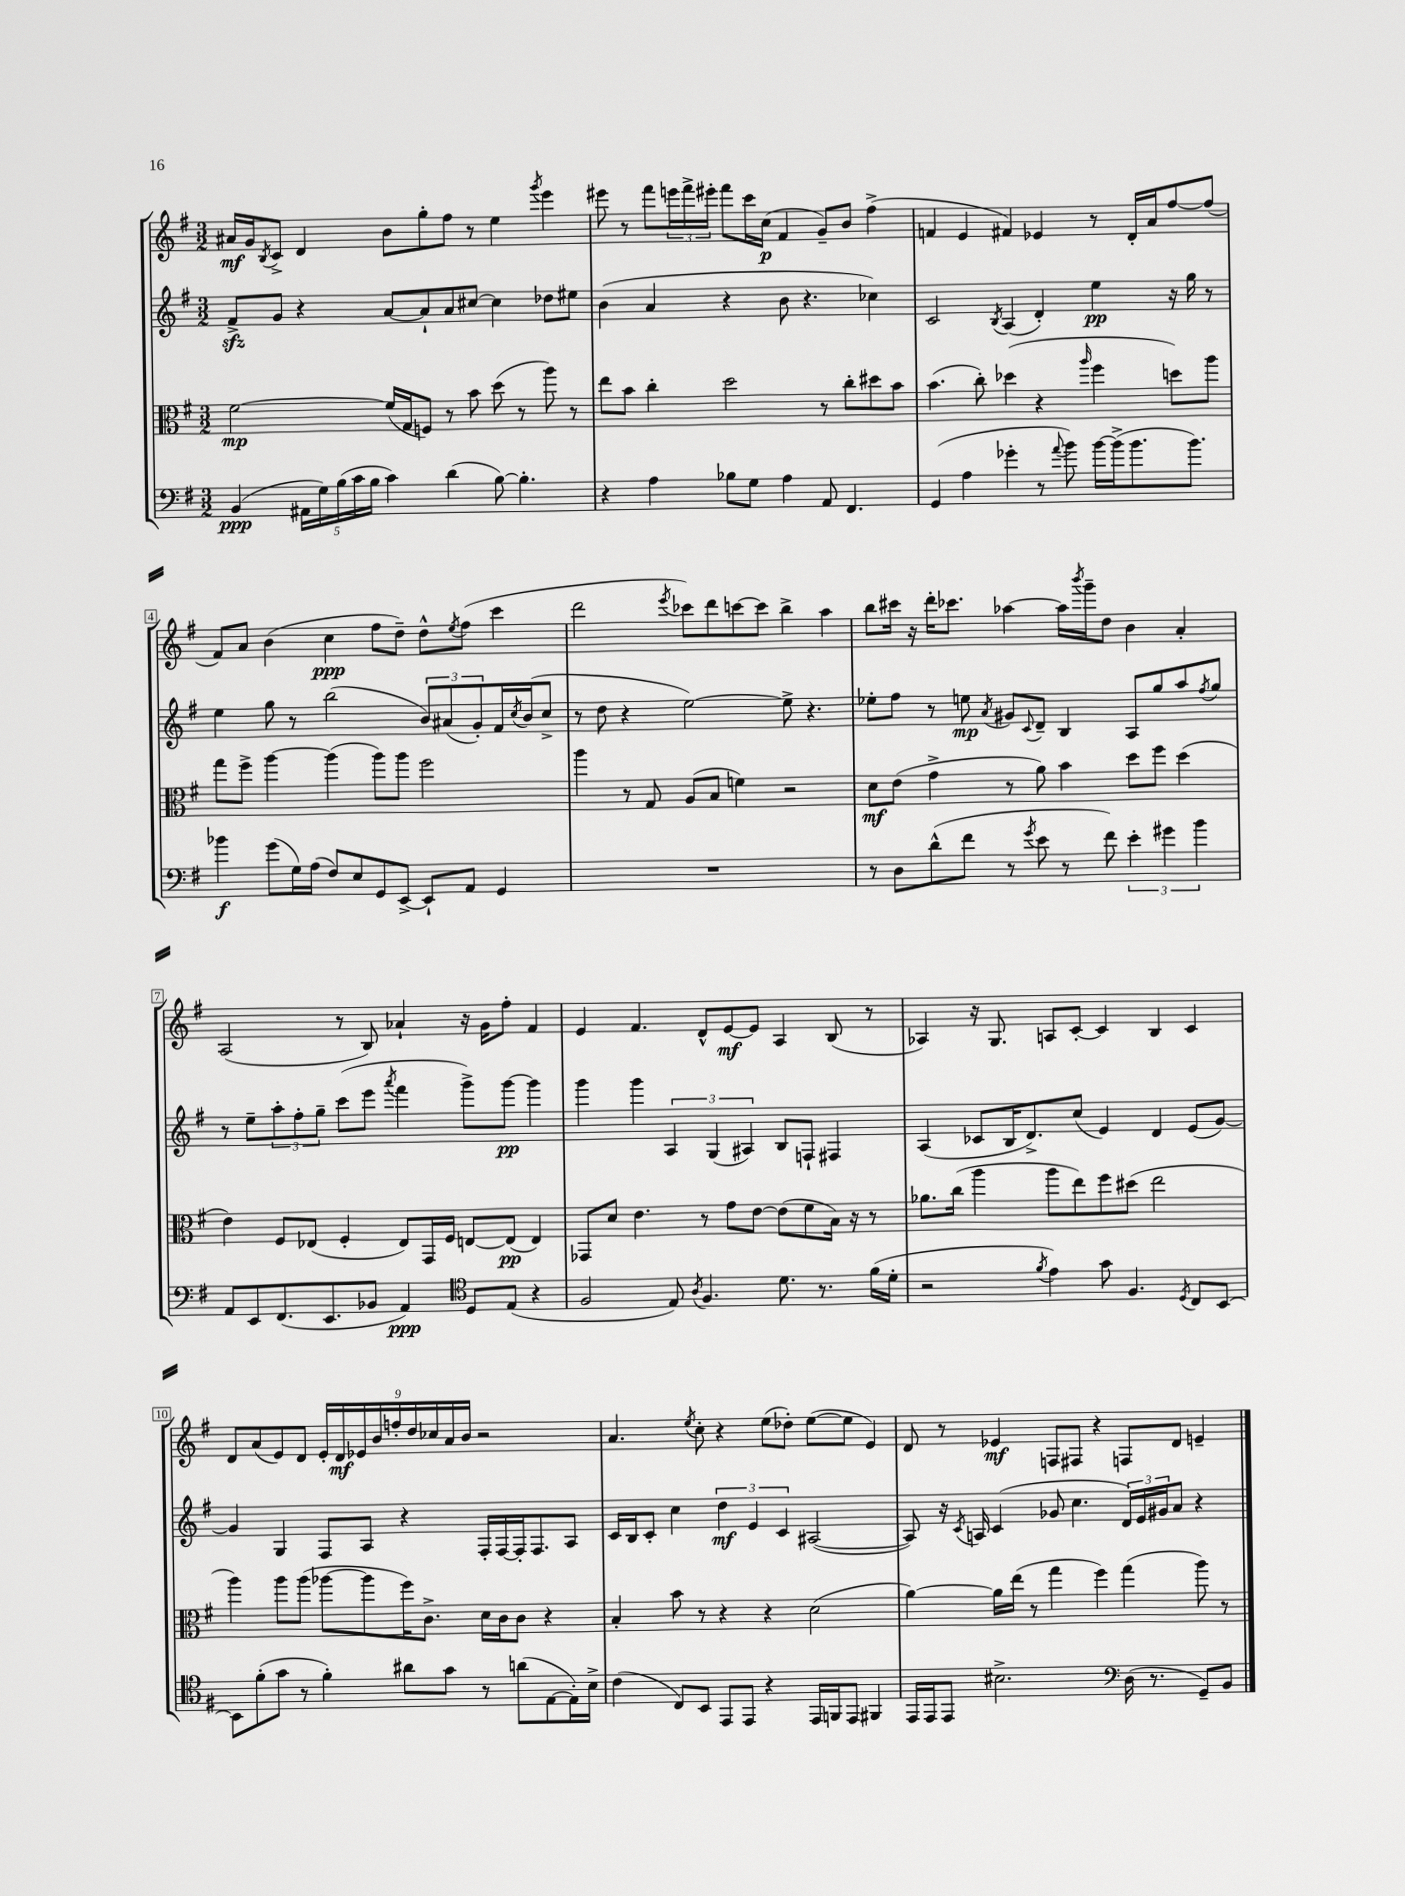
<<
\new StaffGroup <<
\new Staff = "s0" {
    \clef treble \key g \major \numericTimeSignature \time 3/2
    ais'16\mf g'16 \acciaccatura { b8 } c'8-> d'4 b'8 g''8-. fis''8 r8 e''4 \acciaccatura { g'''8 } e'''4 |
    eis'''8 r8 fis'''8 \tuplet 3/2 { e'''16 fis'''16-> eis'''16-. } fis'''8 c'''16 c''16\p( fis'4 g'8--) b'8 fis''4->( |
    f'4 e'4 fis'4) ees'4 r8 d'16-. a'16 fis''8~ fis''8( |
    fis'8) a'8 b'4( c''4\ppp fis''8 d''8--) d''8-^ \acciaccatura { e''8 } fis''8( c'''4 |
    d'''2 \acciaccatura { e'''8 } ces'''8) d'''8 c'''8~ c'''8 b''4-> a''4 |
    b''8 cis'''16 r16 d'''16-. ces'''8. aes''4~ aes''16 \acciaccatura { b'''8 } g'''16-- d''8 b'4 a'4-. |
    a2( r8 b8) aes'4-! r16 g'16 fis''8-. fis'4 |
    e'4 fis'4. d'8-^ e'8~\mf e'8 a4 b8( r8 |
    aes4) r16 g8. a8 c'8~-. c'4 b4 c'4 |
    d'8 a'8( e'8) d'8 \tuplet 9/8 { e'16-. d'16\mf ees'16 b'16 f''16-. d''16 ces''16 a'16 b'16 } r2 |
    a'4. \acciaccatura { e''8 } c''8-. r4 e''8( des''8-.) e''8~( e''8 e'4) |
    d'8 r8 ees'4\mf f8 fis8 r4 f8 d'8 e'4-- \bar "|." |
}
\new Staff = "s1" {
    \clef treble \key g \major \numericTimeSignature \time 3/2
    fis'8->\sfz g'8 r4 a'8~ a'8-! a'8 cis''8~ cis''4 des''8 eis''8 |
    b'4( a'4 r4 b'8 r4. ces''4) |
    c'2 \acciaccatura { b8 } a4( d'4-.) e''4\pp r16 g''16 r8 |
    e''4 g''8 r8 b''2( \tuplet 3/2 { b'8) ais'8( g'8-.) } fis'16 \acciaccatura { c''8 } b'16( c''8-> |
    r8 d''8 r4 e''2~) e''8-> r4. |
    ees''8-. fis''8 r8 e''8\mp \acciaccatura { a'8 } gis'8 \appoggiatura { c'8 } d'8-- b4 a8 g''8 a''8 \acciaccatura { fis''8 } g''8 |
    r8 e''8-- \tuplet 3/2 { a''8-. fis''8-. g''8-- } c'''8( e'''8 \acciaccatura { a'''8 } fis'''4 g'''8->) g'''8~\pp g'''4 |
    g'''4 g'''4 \tuplet 3/2 { a4 g4( ais4) } b8 f8-! fis4 |
    a4( ces'8 b16 d'8.->) c''8( e'4) d'4 e'8( g'8~) |
    g'4 g4 fis8 a8 r4 fis16-. fis16~ fis16-. fis8. a8 |
    c'16 b16 c'8-. c''4 \tuplet 3/2 { d''4\mf e'4 c'4 } ais2~( |
    ais8) r16 \acciaccatura { c'8 } a16 c'4( ges'8 c''4. \tuplet 3/2 { d'16) e'16 gis'16 } a'8 r4 \bar "|." |
}
\new Staff = "s2" {
    \clef alto \key g \major \numericTimeSignature \time 3/2
    fis'2~\mp fis'16( g16 f8) r8 b'8 d''8( r8 a''8) r8 |
    e''8 b'8 c''4-. d''2 r8 c''8-. dis''8 b'8 |
    b'4.( c''8-.) des''4( r4 \grace { a''16 } fis''4 d''8) a''8 |
    g''8 fis''8-> a''4~ a''4( a''8) a''8 fis''2 |
    a''4 r8 g8 a8( b8 f'4) r2 |
    d'8\mf e'8( g'4-> r8 a'8) b'4 d''8 fis''8 d''4( |
    e'4) fis8 ees8( fis4-. ees8) g,16 fis16 e8~ e8\pp( e4) |
    ges,8 d'8 e'4. r8 g'8 e'8~ e'8( fis'8 b16) r16 r8 |
    aes'8. c''16( a''4 a''8 e''8) fis''8 dis''8( e''2 |
    a''4) a''8 a''8( aes''8~ aes''8 fis''16) c'8.-> d'16 c'16 c'8 r4 |
    b4-. b'8 r8 r4 r4 d'2( |
    a'4~) a'16 e''16( r8 g''4 fis''4) g''4( a''8) r8 \bar "|." |
}
\new Staff = "s3" {
    \clef bass \key g \major \numericTimeSignature \time 3/2
    b,4\ppp( \tuplet 5/4 { ais,16 g16) b16( c'16 b16 } c'4) d'4( b8~) b4.-. |
    r4 a4 bes8 g8 a4 a,8 fis,4. |
    g,4( a4 ges'4-. r8 \appoggiatura { a'8 } b'8) b'16~ b'16->( b'8. b'8.) |
    bes'4\f g'8( g16) a16( fis8) e8 g,8 e,8~-> e,8-! a,8 g,4 |
    R1. |
    r8 d8 d'8-^( fis'8 r8 \acciaccatura { g'8 } e'8 r8 fis'8) \tuplet 3/2 { e'4-. gis'4 b'4 } |
    a,8 e,8 fis,8.( e,8. bes,8 a,4\ppp) \clef tenor d8 e8( r4 |
    fis2 e8) \acciaccatura { a8 } fis4. d'8. r8. fis'16( d'16-. |
    r2 \acciaccatura { fis'8 } e'4) g'8 fis4. \acciaccatura { d8 } c8 b,8~ |
    b,8 fis'8-.( g'8 r8 fis'4-.) ais'8 g'8 r8 a'8( e8~ e16-.) b16-> |
    c'4( c8) b,8 e,8 e,8 r4 e,16 f,16 e,8 fis,4 |
    e,16 e,16 e,8 bis2.-> \clef bass d16( r8. g,8--) b,8 \bar "|." |
}
>>
>>
\layout { \context { \Score \override BarNumber.stencil = #(make-stencil-boxer 0.1 0.3 ly:text-interface::print) } }
